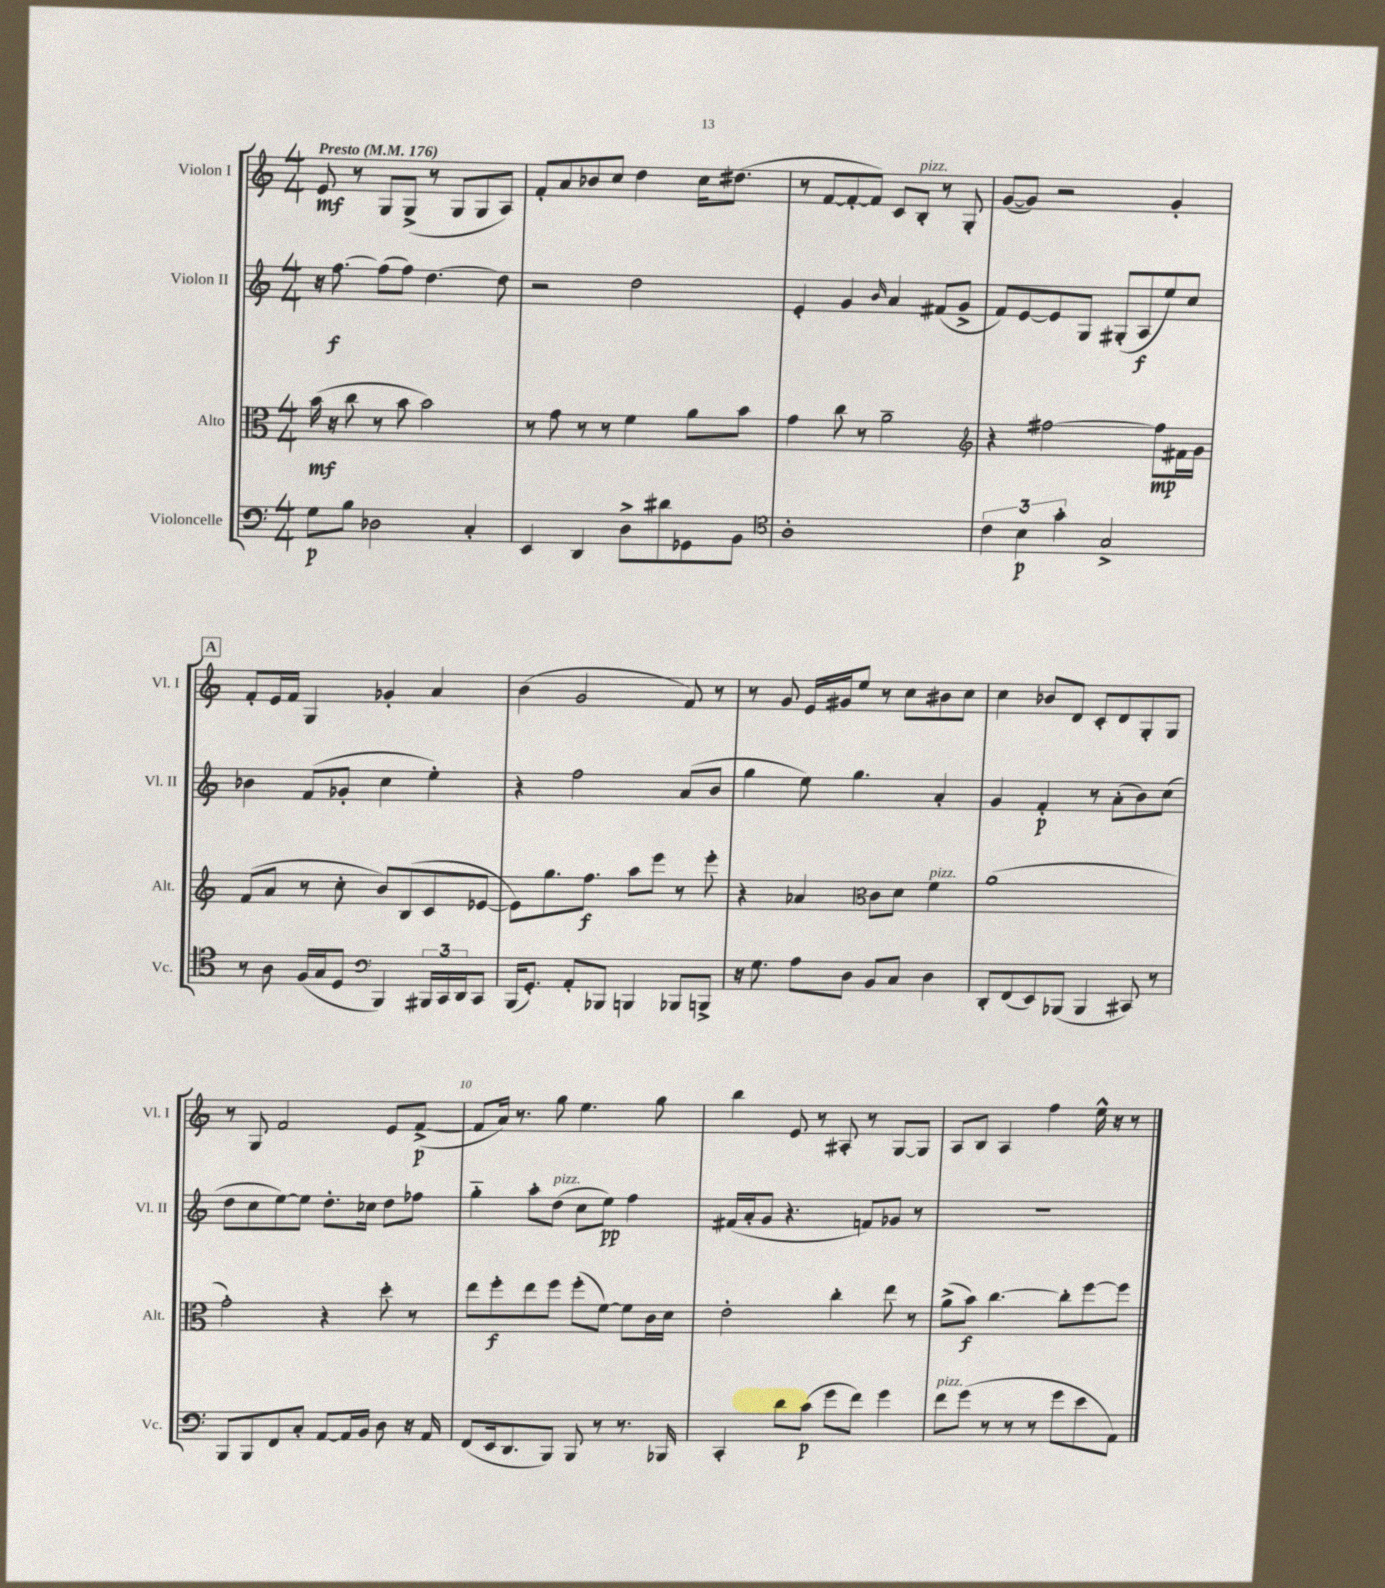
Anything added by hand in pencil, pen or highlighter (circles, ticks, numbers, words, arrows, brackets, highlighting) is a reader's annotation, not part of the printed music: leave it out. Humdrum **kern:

**kern	**kern	**kern	**kern
*staff4	*staff3	*staff2	*staff1
*clefF4	*clefC3	*clefG2	*clefG2
*k[]	*k[]	*k[]	*k[]
*M4/4	*M4/4	*M4/4	*M4/4
*MM176	*MM176	*MM176	*MM176
8G	(16b	16r	8e
.	16r	[8.ff	.
8B	8cc	.	8r
2D-	8r	(8ff]	8G
.	8b	8ff)	(8G^
.	2b)	[4.dd	8r
.	.	.	8G
4C'	.	.	8G
.	.	8dd]	8A)
=	=	=	=
4EE	8r	2r	8f'
.	8g	.	8a
4DD	8r	.	8b-
.	8r	.	8cc
8D^	4f	2dd	4dd
8d#	.	.	.
8GG-	8a	.	16cc
.	.	.	(8.dd#
8BB	8b	.	.
=	=	=	=
*clefC4	*	*	*
1A'	4g	4e'	8r
.	.	.	[8f
.	8cc	4g	8f'_
.	8r	.	8f])
.	.	16qqb	.
.	2a~	4a	8c
.	.	.	8B'
.	.	(8f#	8r
.	.	8g^	8G'
=	=	=	=
*	*clefG2	*	*
6c	4r	8f)	([8g
.	.	[8e	8g])
6B	.	.	.
.	[2ff#	8e]	2r
6g'	.	.	.
.	.	8G	.
2G^	.	(8G#'	.
.	.	8A	.
.	8ff#]	8ee)	4g'
.	16f#	8cc	.
.	16g	.	.
=	=	=	=
8r	(8f	4b-	8f'
8A	8a	.	16e
.	.	.	16f
(16F	8r	(8f	4G
16G	.	.	.
8D	8cc'	8g-'	.
*clefF4	*	*	*
4BBB)	8b)	4cc	4g-'
.	(8B	.	.
24BBB#	8c	4ee')	4a
24CC	.	.	.
24DD	.	.	.
8CC	[8e-	.	.
=	=	=	=
(16BBB	8e-])	4r	(4b
8.GG')	.	.	.
.	8.gg	.	.
8AA'	.	2ff	2g
.	8.ff	.	.
8BBB-	.	.	.
4BBB	8aa	.	.
.	8eee	.	.
8BBB-	8r	(8a	8f)
8BBB^	8eee'	8b	8r
=	=	=	=
16r	4r	4gg	8r
8.G	.	.	.
.	.	.	8g
8A	4a-	8ee)	16e
.	.	.	16g#
8D	.	4.gg	8ee
*	*clefC3	*	*
8BB	8c	.	8r
8C	8d	.	8cc
4D	4f	4a'	8b#
.	.	.	8cc
=	=	=	=
8DD'	(1a	4g	4cc
(8FF	.	.	.
8EE)	.	4f'	8b-
(8BBB-	.	.	8d
4BBB-	.	8r	8c'
.	.	(8a'	8d
8CC#)	.	8b)	8G'
8r	.	(8cc	8G
=	=	=	=
8BBB	2g')	8dd	8r
8BBB	.	8cc	8G
8FF	.	[8ee)	2f
8C'	.	8ee]	.
[8AA	4r	8.dd'	.
16AA]	.	.	.
16BB	.	16cc-	.
8D	8dd'	8dd	8e
16r	8r	8ff-	([8f^
16AA	.	.	.
=	=	=	=
(8FF	8ee	4gg'~	8f]
16EE	8ff'	.	16a)
8.DD	.	.	8.r
.	8ee	8aa'	.
8BBB)	8ff	(8dd	8gg
8BBB	(8ff'	8cc	4.ee
8r	[8f)	8ee)	.
8.r	8f]	4ff	.
.	16c	.	8gg
16BBB-	16d	.	.
=	=	=	=
4CC'	2e'	(16f#	4bb
.	.	16a'	.
.	.	8g	.
8d	.	4.r	8e
(8c	.	.	8r
8g	4cc'	.	8A#'
8f)	.	8f)	8r
4g	8ee	8g-	[8G
.	8r	8r	8G]
=	=	=	=
8f	(8a^	1r	8A
(8g	8b)	.	8B
8r	[4.cc	.	4A
8r	.	.	.
8r	.	.	4ff
8g	8cc']	.	.
8e	[8ff	.	16ee^^
.	.	.	16r
8AA)	8ff]	.	8r
==	==	==	==
*-	*-	*-	*-
